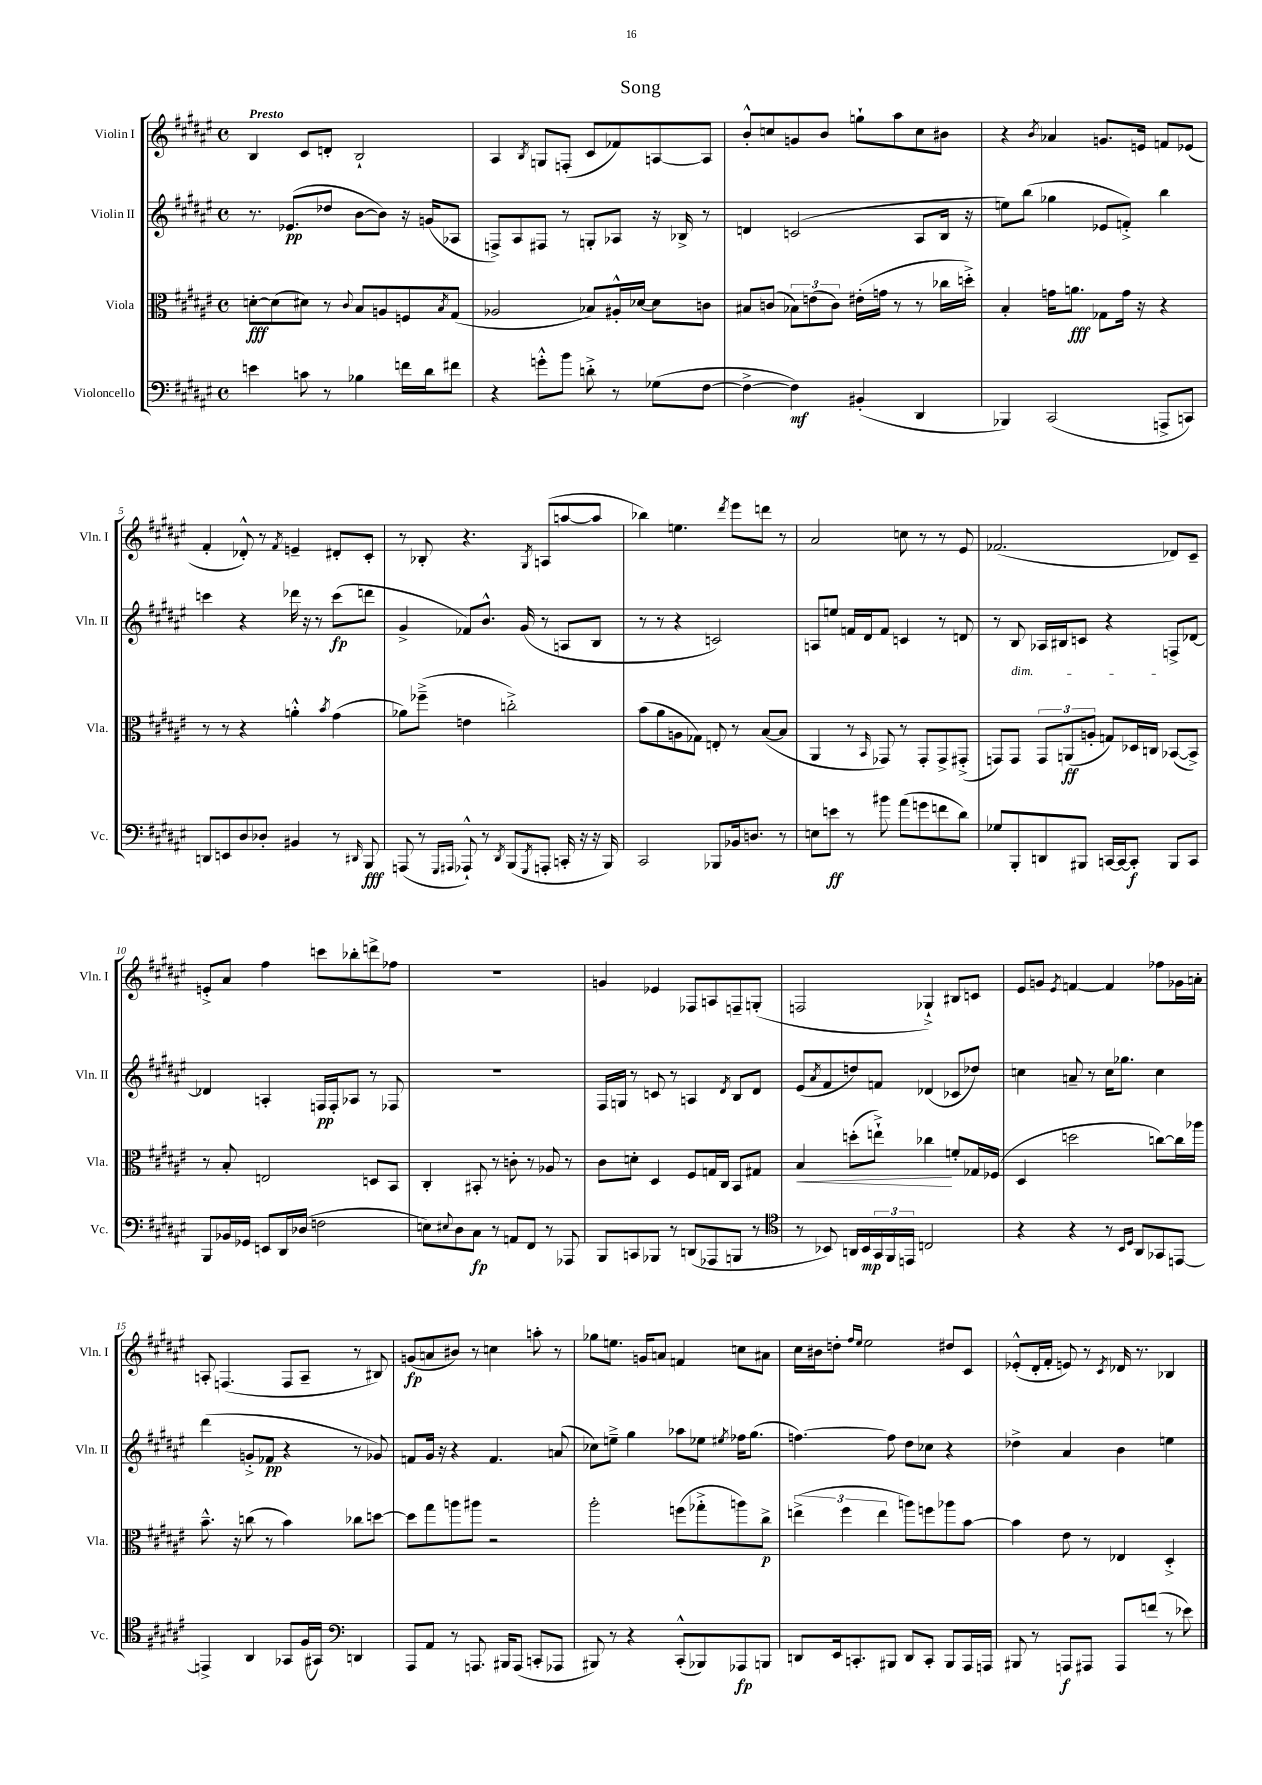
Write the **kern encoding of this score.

**kern	**dynam	**kern	**dynam	**kern	**dynam	**kern	**dynam
*part4	*part4	*part3	*part3	*part2	*part2	*part1	*part1
*staff4	*staff4	*staff3	*staff3	*staff2	*staff2	*staff1	*staff1
*I"Violoncello	*	*I"Viola	*	*I"Violin II	*	*I"Violin I	*
*I'Vc.	*	*I'Vla.	*	*I'Vln. II	*	*I'Vln. I	*
*clefF4	*	*clefC3	*	*clefG2	*	*clefG2	*
*k[f#c#g#d#a#e#]	*	*k[f#c#g#d#a#e#]	*	*k[f#c#g#d#a#e#]	*	*k[f#c#g#d#a#e#]	*
*M4/4	*	*M4/4	*	*M4/4	*	*M4/4	*
*met(c)	*	*met(c)	*	*met(c)	*	*met(c)	*
=1	=1	=1	=1	=1	=1	=1	=1
!	!	!	!	!	!	!LO:TX:a:B:t=Presto	!
4en\	.	[8dn'\L	fff	8.r	.	4B/	.
.	.	(8d\]	.	.	.	.	.
.	.	.	.	(8.e-X/L	pp	.	.
8cn\	.	8d#X\J)	.	.	.	8c#/L	.
8r	.	8r	.	8dd-X/J	.	8dn'/J	.
.	.	8qqc#/	.	.	.	.	.
4B-X\	.	8B/L	.	[8b\L	.	2B`/	.
.	.	8An/	.	8b\J])	.	.	.
16fn\LL	.	8Fn/	.	16r	.	.	.
16d#\J	.	.	.	(16gn/KL	.	.	.
.	.	8qB/	.	.	.	.	.
8f#X\J	.	(8G#/J	.	8A-X/J	.	.	.
=2	=2	=2	=2	=2	=2	=2	=2
4r	.	2A-X/	.	8Fn^/L)	.	4A#/	.
.	.	.	.	8A#/	.	.	.
.	.	.	.	.	.	8qB/	.
8gn'^^\L	.	.	.	8F#X/J	.	8Gn/L	.
8b\J	.	.	.	8r	.	(8Fn'/J	.
8dn'^\	.	8B-X/L)	.	8Gn'/L	.	8c#/L	.
8r	.	16A#X'^^/L	.	8A-X/J	.	8f-X/)	.
.	.	[16d-X/JJ	.	.	.	.	.
(8G-X\L	.	8d-\L]	.	16r	.	[8An/	.
.	.	.	.	16B-X^/	.	.	.
[8F#\J	.	8cn\J	.	8r	.	8A/J]	.
=3	=3	=3	=3	=3	=3	=3	=3
4F#^\_	.	8B#X/L	.	4dn/	.	8b'^^/L	.
.	.	(8cn/J	.	.	.	8ccn/	.
4F#\])	mf	12B-X\L)	.	(2cn/	.	8gn/	.
.	.	(12en\	.	.	.	.	.
.	.	.	.	.	.	8b/J	.
.	.	12c\J)	.	.	.	.	.
(4BB#X'/	.	(16e#X'\LL	.	.	.	8ggn`\L	.
.	.	16gn\JJ	.	.	.	.	.
.	.	8r	.	.	.	8aa#\	.
4DD#/	.	8r	.	8A#/L	.	8cc\	.
.	.	16cc-X\LL	.	16B/Jk	.	8b#X\J	.
.	.	16ddn'^\JJ)	.	16r	.	.	.
=4	=4	=4	=4	=4	=4	=4	=4
4BBB-X/)	.	4B'/	.	8een\L)	.	4r	.
.	.	.	.	(8bb\J	.	.	.
.	.	.	.	.	.	8qb/	.
(2CC#/	.	16gn\KL	.	4gg-X\	.	4a-X/	.
.	.	8.an\J	fff	.	.	.	.
.	.	8G-X\L	.	8e-X/L	.	8.gn/L	.
.	.	16g\Jk	.	8fn'^/J)	.	.	.
.	.	16r	.	.	.	16en/Jk	.
8AAAn^/L	.	4r	.	4bb\	.	8fn/L	.
8CCn/J)	.	.	.	.	.	(8e-X/J	.
!!LO:LB:g=z
=5	=5	=5	=5	=5	=5	=5	=5
8DDn/L	.	8r	.	4cccn\	.	4f#'/	.
8EEn/	.	8r	.	.	.	.	.
8D#/	.	4r	.	4r	.	8d-X'^^/)	.
8D-X'/J	.	.	.	.	.	8r	.
.	.	.	.	.	.	8qf#/	.
4BB#X/	.	4an'^^\	.	16ddd-X\	.	4en~/	.
.	.	.	.	16r	.	.	.
.	.	.	.	8r	.	.	.
.	.	8qb/	.	.	.	.	.
8r	.	(4g#\	.	(8ccc\L	fp	8d#X'/L	.
16qqDD#X/	.	.	.	.	.	.	.
8BBB/	fff	.	.	8dddn\J	.	8c#'/J	.
=6	=6	=6	=6	=6	=6	=6	=6
(8AAAn/	.	8a-X\L)	.	4g#^/	.	8r	.
8r	.	(8ff-X~^\J	.	.	.	8B-X'/	.
16qqGGG#/LL	.	.	.	.	.	.	.
16qqAAA#X/JJ	.	.	.	.	.	.	.
8AAA-X`^^/)	.	4en\	.	8f-X/L)	.	4.r	.
8r	.	.	.	8.b^^/J	.	.	.
8qDD#/	.	.	.	.	.	.	.
(8BBB/L	.	2ccn'^\)	.	.	.	.	.
.	.	.	.	(16g#/	.	.	.
8qGGG#/	.	.	.	.	.	8qG#/	.
8AAAn'/J	.	.	.	8r	.	(8An/L	.
16CCn'/	.	.	.	8An/L	.	[8aan/	.
16r	.	.	.	.	.	.	.
16r	.	.	.	8B/J	.	8aa/J]	.
16BBB/)	.	.	.	.	.	.	.
=7	=7	=7	=7	=7	=7	=7	=7
2CC#/	.	(8b\L	.	8r	.	4bb-X\)	.
.	.	8a#\	.	8r	.	.	.
.	.	8An\	.	4r	.	4.een\	.
.	.	8G-X\J)	.	.	.	.	.
8BBB-X/L	.	8En'/	.	2cn/)	.	.	.
.	.	.	.	.	.	8qddd#/	.
16BB-X/k	.	8r	.	.	.	8eee#\L	.
8.Dn/J	.	.	.	.	.	.	.
.	.	([8B/L	.	.	.	8dddn\J	.
8r	.	8B/J]	.	.	.	8r	.
=8	=8	=8	=8	=8	=8	=8	=8
8En\L	.	4AA#/	.	8An/L	.	2a#/	.
8en\J	ff	.	.	8een/J	.	.	.
8r	.	8r	.	16fn/LL	.	.	.
.	.	.	.	16d#/J	.	.	.
.	.	16qqBB/	.	.	.	.	.
8b#X\	.	8GG-X/)	.	8f/J	.	.	.
(8a#\L	.	8r	.	4cn/	.	8ccn\	.
8gn\	.	8GG-'/L	.	.	.	8r	.
8fn\	.	8GG-^/	.	8r	.	8r	.
8d#\J)	.	(8GG#X'^/J	.	8dn/	.	8e#/	.
=9	=9	=9	=9	=9	=9	=9	=9
8G-X/L	.	8GGn/L)	.	8r	.	(2.f-X/	.
!	!	!	!	!LO:TX:b:i:t=dim.	!	!	!
8BBB'/	.	8GG/J	.	8B/	.	.	.
8DDn/	.	12GG/L	.	16A-X/LL	.	.	.
.	.	.	.	16B#X/J	.	.	.
.	.	(12AAn/	ff	.	.	.	.
8BBB#X/J	.	.	.	8cn/J	.	.	.
.	.	12An'/J	.	.	.	.	.
[16CCn/LL	.	8Gn/L)	.	4r	.	.	.
16CC/J_	.	.	.	.	.	.	.
8CC'/J]	f	16D-X/L	.	.	.	.	.
.	.	16Cn/JJ	.	.	.	.	.
8BBB#/L	.	([8BB-X/L	.	8Fn^/L	.	8d-X/L)	.
8CC/J	.	8BB-^/J])	.	[8d-X/J	.	8c#~/J	.
!!LO:LB:g=z
=10	=10	=10	=10	=10	=10	=10	=10
8BBB/L	.	8r	.	4d-X/]	.	8en'^/L	.
16BB-X/L	.	8B'/	.	.	.	8a#/J	.
16GG-X/JJ	.	.	.	.	.	.	.
8EEn/L	.	2En/	.	4An'/	.	4ff#\	.
16DD#/L	.	.	.	.	.	.	.
(16D-X/JJ	.	.	.	.	.	.	.
2Fn\	.	.	.	16Fn/LL	pp	8cccn\L	.
.	.	.	.	16F'/J	.	.	.
.	.	.	.	8A-X/J	.	8bb-X'\	.
.	.	8Dn/L	.	8r	.	8dddn^\	.
.	.	8BB/J	.	8F-X/	.	8ff-X\J	.
=11	=11	=11	=11	=11	=11	=11	=11
8En\L)	.	4C#'/	.	1r	.	1r	.
8qqE#X/	.	.	.	.	.	.	.
8D#\	.	.	.	.	.	.	.
8C#\J	fp	8BB#X'/	.	.	.	.	.
8r	.	8r	.	.	.	.	.
8AAn/L	.	8cn'\	.	.	.	.	.
8FF#/J	.	8r	.	.	.	.	.
8r	.	8A-X/	.	.	.	.	.
8AAA-X/	.	8r	.	.	.	.	.
=12	=12	=12	=12	=12	=12	=12	=12
8BBB/L	.	8c#\L	.	16F#/LL	.	4gn/	.
.	.	.	.	16Gn/JJ	.	.	.
8CCn/	.	8dn'\J	.	8r	.	.	.
8BBB-X/J	.	4D#/	.	8cn/	.	4e-X/	.
8r	.	.	.	8r	.	.	.
(8DDn/L	.	8F#/L	.	4An/	.	8F-X/L	.
8AAA-X/	.	16Gn/L	.	.	.	8An/	.
.	.	16C#/JJ	.	.	.	.	.
.	.	.	.	8qd#/	.	.	.
8BBBn/J	.	8BB/L	.	8B/L	.	8Fn~/	.
8r	.	8G#X/J	.	8d#/J	.	(8Gn'/J	.
=13	=13	=13	=13	=13	=13	=13	=13
*clefC4	*	*	*	*	*	*	*
!	!	!	!LO:HP:b	!	!	!	!
8r	.	4B/	<	(8e#/L	.	2Fn/	.
.	.	.	.	8qa#/	.	.	.
8BB-X/)	.	.	.	8f#/	.	.	.
16AAn/LL	.	(8ddn'\L	.	8ddn/)	.	.	.
16BB-/	mp	.	.	.	.	.	.
24GG#/	.	8een`^\J)	.	8fn/J	.	.	.
24FF#/	.	.	.	.	.	.	.
24EEn/JJ	.	.	.	.	.	.	.
2Cn/	.	4cc-X\	.	(4d-X/	.	4G-X`^/)	.
.	.	8fn'/L	[	8c-X/L	.	8B#X/L	.
.	.	16G-X/L	.	8dd-X/J)	.	8cn/J	.
.	.	(16F-X/JJ	.	.	.	.	.
=14	=14	=14	=14	=14	=14	=14	=14
4r	.	4D#/	.	4ccn\	.	8e#/L	.
.	.	.	.	.	.	8gn/J	.
.	.	.	.	.	.	8qe#/	.
4r	.	2ddn\	.	8an~/	.	[4fn/	.
.	.	.	.	8r	.	.	.
8r	.	.	.	16cc\KL	.	4f/]	.
.	.	.	.	8.gg-X\J	.	.	.
16qqBB/LL	.	.	.	.	.	.	.
16qqD#/JJ	.	.	.	.	.	.	.
8AA#/L	.	.	.	.	.	.	.
8GG-X/	.	[8ccn\L)	.	4cc\	.	8ff-X\L	.
[8EEn/J	.	16cc\L]	.	.	.	16g-X\L	.
.	.	16aa-X\JJ	.	.	.	16an'\JJ	.
!!LO:LB:g=z
=15	=15	=15	=15	=15	=15	=15	=15
4EEn^/]	.	8.b~^^\	.	(4ddd#\	.	8An'/	.
.	.	.	.	.	.	(4.Fn/	.
.	.	16r	.	.	.	.	.
4AA#/	.	(8ccn\	.	8gn'^/L	.	.	.
.	.	8r	.	8f-X/J	pp	.	.
8GG-X/L	.	4b\)	.	4r	.	8F/L	.
(16F#/L	.	.	.	.	.	8A~/J	.
16GG#X/JJ)	.	.	.	.	.	.	.
*clefF4	*	*	*	*	*	*	*
4DDn/	.	8cc-X\L	.	8r	.	8r	.
.	.	[8ddn\J	.	8g-X/)	.	8B#X/)	.
=16	=16	=16	=16	=16	=16	=16	=16
8AAA#/L	.	8dd\L]	.	8fn/L	.	(8gn/L	fp
8AA#/J	.	8gg#\	.	16g#/Jk	.	8an/	.
.	.	.	.	16r	.	.	.
8r	.	8aan\	.	4r	.	8b#X/J)	.
8.AAAn/	.	8aa#X\J	.	.	.	8r	.
.	.	2r	.	4.f/	.	4ccn\	.
16BBB#X/KL	.	.	.	.	.	.	.
(8AAA/J	.	.	.	.	.	.	.
8CCn'/L	.	.	.	.	.	8aan'\	.
8AAA-X/J	.	.	.	(8an/	.	8r	.
=17	=17	=17	=17	=17	=17	=17	=17
8BBB#X/)	.	2aa#'\	.	8cc-X\L)	.	8gg-X\L	.
8r	.	.	.	8een~^\J	.	8.een\J	.
4r	.	.	.	4gg#\	.	.	.
.	.	.	.	.	.	16gn/KL	.
.	.	.	.	.	.	8an/J	.
(8CC#'^^/L	.	(8ffn\L	.	8aa-X\L	.	4fn/	.
8BBB-X/)	.	8gg-X'^\	.	8ee-X\J	.	.	.
.	.	.	.	8qee#X/	.	.	.
8AAA-X/	fp	8aan\)	.	16ff-X\KL	.	8ccn\L	.
.	.	.	.	(8.gg#\J	.	.	.
8BBBn/J	.	8cc#^\J	p	.	.	8a#X\J	.
=18	=18	=18	=18	=18	=18	=18	=18
8DDn/L	.	(6een^\	.	[4.ffn\)	.	16cc#\LL	.
.	.	.	.	.	.	16b#X\J	.
16EE#/k	.	.	.	.	.	8ddn'\J	.
.	.	6ff#\	.	.	.	.	.
8.CCn'/	.	.	.	.	.	.	.
.	.	.	.	.	.	16qqff#/LL	.
.	.	.	.	.	.	16qqee#/JJ	.
.	.	.	.	.	.	2ee#\	.
.	.	6ee\	.	.	.	.	.
8BBB#X/J	.	.	.	8ff\]	.	.	.
8DD/L	.	8aan\L)	.	8dd#\L	.	.	.
8CC'/J	.	8ffn\	.	8cc-X\J	.	.	.
8BBB#/L	.	8aa-X\	.	4r	.	8dd#X/L	.
16AAA#/L	.	[8b\J	.	.	.	8c#/J	.
16AAAn/JJ	.	.	.	.	.	.	.
=19	=19	=19	=19	=19	=19	=19	=19
8BBB#X/	.	4b\]	.	4dd-X^\	.	(8e-X'^^/L	.
8r	.	.	.	.	.	16d#'/L	.
.	.	.	.	.	.	16f#'/JJ	.
8AAAn/L	f	8e#\	.	4a#/	.	8en/)	.
8AAA#X/J	.	8r	.	.	.	8r	.
.	.	.	.	.	.	8qc#/	.
8AAA#/L	.	4E-X/	.	4b\	.	16d-X/	.
.	.	.	.	.	.	8.r	.
(8fn/J	.	.	.	.	.	.	.
8r	.	4D#'^/	.	4een\	.	4B-X/	.
8e-X\)	.	.	.	.	.	.	.
==	==	==	==	==	==	==	==
*-	*-	*-	*-	*-	*-	*-	*-
